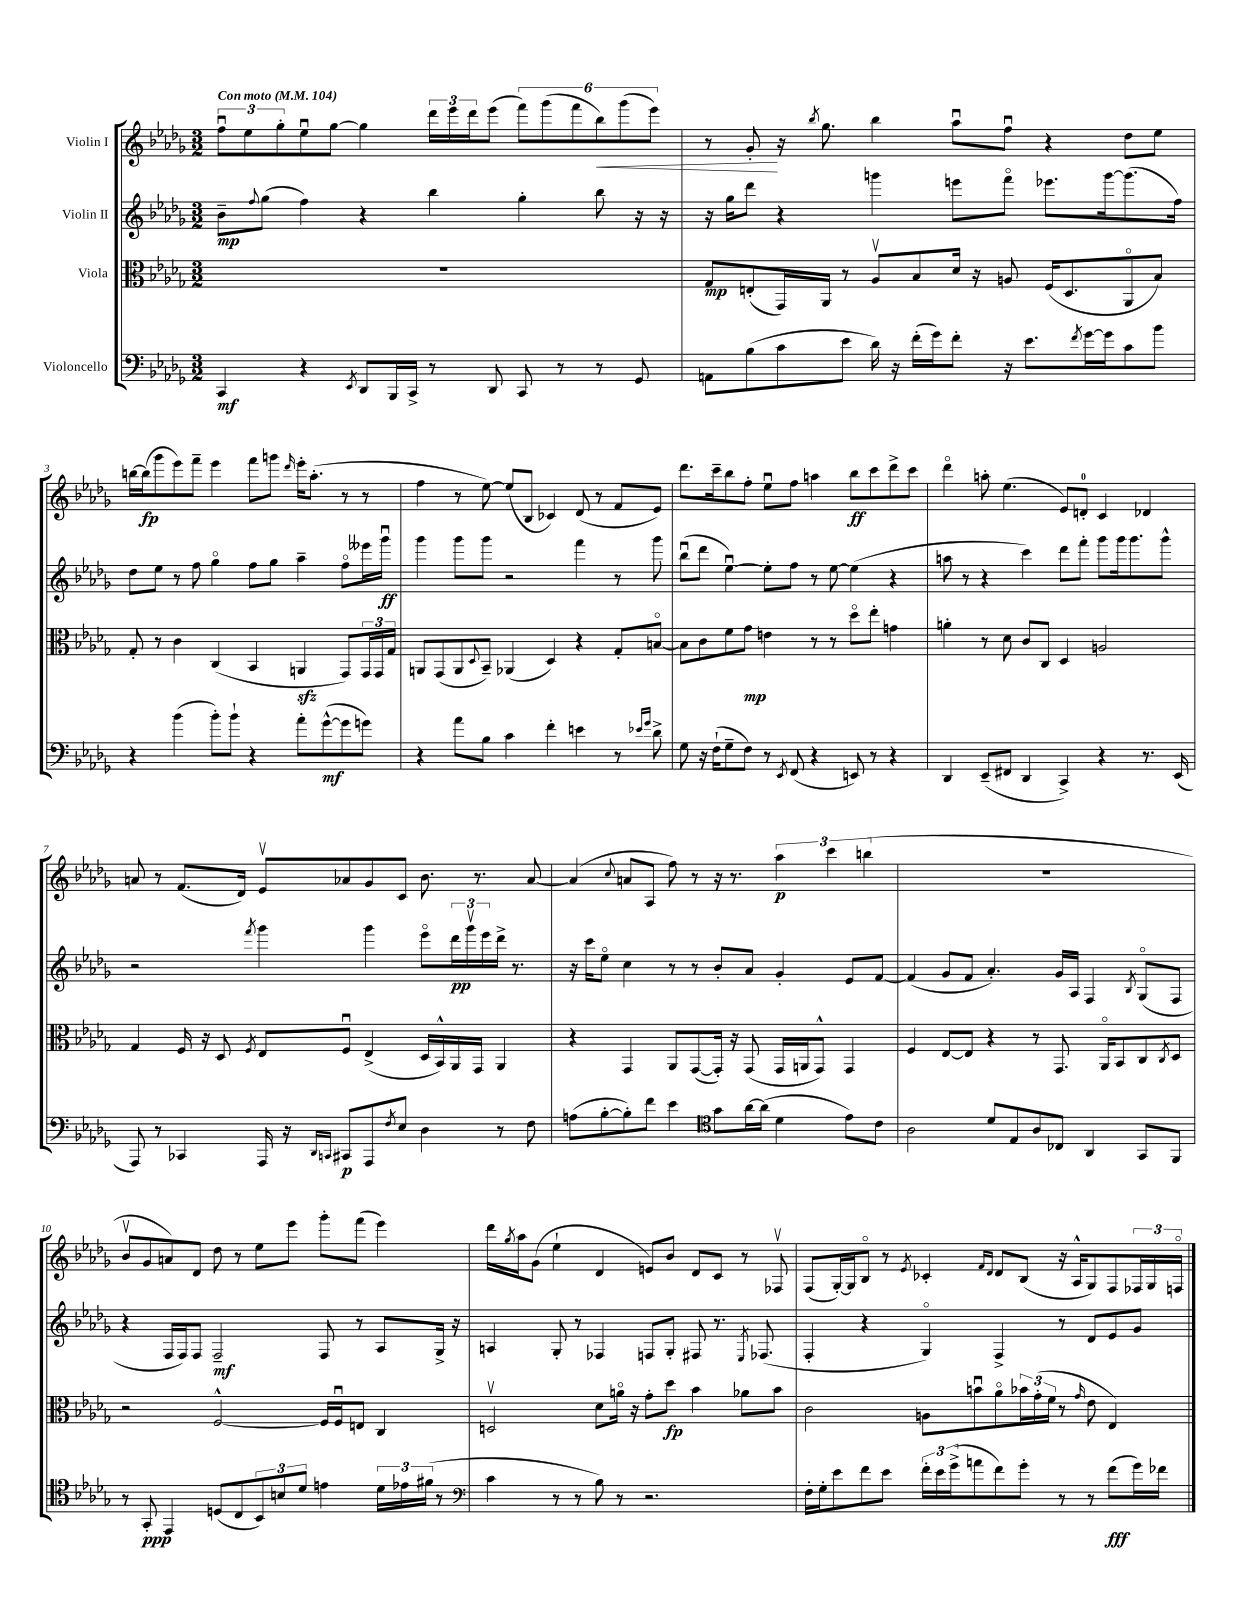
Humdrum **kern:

**kern	**kern	**kern	**kern
*staff4	*staff3	*staff2	*staff1
*clefF4	*clefC3	*clefG2	*clefG2
*k[b-e-a-d-g-]	*k[b-e-a-d-g-]	*k[b-e-a-d-g-]	*k[b-e-a-d-g-]
*M3/2	*M3/2	*M3/2	*M3/2
*MM104	*MM104	*MM104	*MM104
4CC	1.r	8b-~	12ffu
.	.	.	12ee-
.	.	8qqff	.
.	.	(8gg-	.
.	.	.	12gg-'
4r	.	4ff)	8ee-u
.	.	.	[8gg-
8qEE-	.	.	.
8DD-	.	4r	4gg-]
16BBB-	.	.	.
16CC^	.	.	.
8r	.	4bb-	24ddd-
.	.	.	24eee-
.	.	.	24ddd-
8DD-	.	.	(8eee-
8CC	.	4gg-'	12fff)
.	.	.	(12ggg-
8r	.	.	.
.	.	.	12fff
8r	.	8bb-	12bb-)
.	.	.	(12ggg-
8GG-	.	16r	.
.	.	.	12eee-)
.	.	16r	.
=	=	=	=
8AA	8G-	16r	8r
.	.	16gg-	.
(8B-	(8E'	8ddd-	8g-'
8c	16GG-)	4r	16r
.	.	.	8qbb-
.	16AA-	.	8.gg-
8e-	8r	.	.
16d-)	8A-v	4ggg	4bb-
16r	.	.	.
(16f'	8B-	.	.
16g-)	.	.	.
8f'	16d-	8eee	8aa-u
.	16r	.	.
16r	8A	8fffo	8ffu
8.e-	.	.	.
.	(16F	8.eee-	4r
.	8.D-	.	.
8qf	.	.	.
[16g-	.	.	.
16g-]	.	[16ggg	.
8c	8AA-o	(8.ggg]	8dd-
8b-	8B-)	.	8ee-
.	.	16ff)	.
=	=	=	=
4r	8G-'	8dd-	[16bb
.	.	.	(16bb]
.	8r	8ee-	8ggg-
(4b-	4c	8r	8eee-)
.	.	8ff	8fff~
8b-')	(4C	4gg-o	4eee-
8b-`	.	.	.
4r	4BB-	8ff	8fff
.	.	8gg-	8ggg
.	.	.	16qqddd-
8a-'	4AA	4aa-~	16eee-'
.	.	.	(8.aa-'
([8g-^^	.	.	.
8g-]	8GG-)	8ffo	8r
8g)	24GG-	16eee--	8r
.	24GG-	.	.
.	.	16ggg-u	.
.	24G-	.	.
=	=	=	=
4r	8AA	4ggg-	4ff
.	(8GG-	.	.
8a-	8AA	8ggg-	8r
.	8qqD-	.	.
8B-	8BB-~)	8ggg-	[8ee-)
4c	(4AA-	2r	(8ee-]
.	.	.	8B-
4f'	4D-)	.	4c-)
4e	4r	4fff	(8d-
.	.	.	8r
8r	8G-'	8r	8f
16qqe-	.	.	.
16qqg-	.	.	.
8d-^	[8Bo	8ggg-	8e-)
=	=	=	=
8G-	8B]	(8bb-u	8.ddd-
16r	8c	8ddd-	.
(16F`	.	.	16ccc~
8G-~	8f	[4ee-u)	8bb-
8F)	8g-	.	8ff'
8r	4e	8ee-']	8ee-u
8qEE-	.	.	.
(8FF	.	8ff	8ff
4r	8r	8r	4aa
.	8r	[8ee-	.
8EE)	8dd-o	(4ee-]	8bb-
8r	8ee-'	.	8ccc
4r	4g	4r	8ddd-^
.	.	.	8ccc
=	=	=	=
4DD-	4a'	8aa	4ddd-o
.	.	8r	.
(8EE-~	8r	4r	8aa'
8FF#	8d-	.	(4.ee-
4DD-	8c	4ccc)	.
.	8C	.	.
4CC^)	4D-	8ddd-	8e-)
.	.	8fff'	8d'
4r	2A	8ggg-	4c
.	.	16ggg-	.
.	.	8.ggg-	.
8.r	.	.	4d-
.	.	8ggg-^^	.
(16EE-	.	.	.
=	=	=	=
8AAA-)	4G-	2r	8a
8r	.	.	8r
4CC-	16F	.	(8.f
.	16r	.	.
.	8D-	.	.
.	.	.	16d-)
.	8qF	8qfff	.
16AAA-	8E-	4ggg-	8e-v
16r	.	.	.
16qqDD-	.	.	.
16qqCC	.	.	.
8CC#	8Fu	.	8a-
8AAA-	(4E-^	4ggg-	8g-
8qF	.	.	.
8E-	.	.	8c
4D-	16D-	8eee-o	8.b-
.	16BB-^^)	.	.
.	16AA-	24ddd-	.
.	.	24ggg-v	.
.	16GG-	.	8.r
.	.	24eee-	.
8r	4AA-	16ddd-^	.
.	.	8.r	.
8F	.	.	[8a-
=	=	=	=
(8A	4r	16r	(4a-]
.	.	16ccc	.
[8B-'	.	8ee-o	.
.	.	.	8qqcc
8B-'])	4GG-	4cc	8a
8f	.	.	8A-
4e-	8AA-	8r	8ff)
.	([8GG-	8r	8r
*clefC4	*	*	*
8g-	16GG-'])	8b-'	16r
.	16r	.	8.r
[16a-	(8GG-	8a-	.
(16a-]	.	.	.
4d-	16GG-	4g-'	6aa-
.	16AA	.	.
.	8GG-^^)	.	.
.	.	.	6ccc
8e-)	4GG-	8e-	.
.	.	.	(6bb
8c	.	[8f	.
=	=	=	=
2A-	4F	(4f]	1.r
.	[8E-	8g-	.
.	8E-]	8f	.
8d-	4r	4.a-')	.
8E-	.	.	.
8A-	8r	.	.
8C-	8.GG-	16g-	.
.	.	16A-	.
4AA-	.	4F	.
.	16AA-o	.	.
.	8BB-	.	.
.	.	8qB-	.
8GG-	8C	(8G-o	.
.	8qC	.	.
8FF	8D-	8F	.
=	=	=	=
8r	2r	4r	8b-v
8GG-'	.	.	8g-
4EE-	.	16F	8a)
.	.	16F)	.
.	.	8F	8d-
(8D	[2F^^	2F~	8dd-
8C	.	.	8r
12BB-)	.	.	8ee-
12B	.	.	.
.	.	.	8eee-
12d-	.	.	.
4e	16F]	8F	8ggg-'
.	16Fu	.	.
.	8E	8r	(8fff
24d-	4C	8A-	4eee-)
24e-	.	.	.
(24f#	.	.	.
8r	.	16G-^	.
.	.	16r	.
=	=	=	=
*clefF4	*	*	*
4c	2Dv	4A	16ddd-
.	.	.	8qgg-
.	.	.	16aa-
.	.	.	(8g-
8r	.	8G-'	4ee-`
8r	.	8r	.
8B-)	8d-	4F-	4d-
8r	16ao	.	.
.	16r	.	.
2.r	8g-'	8F	8e)
.	8dd-	8G-'	8b-
.	4b-	8F#	8d-
.	.	8.r	8c
.	8a-	.	8r
.	.	8qE-	.
.	.	(8.F-	.
.	8b-	.	8F-v
=	=	=	=
16F'	2c	4F'	(8F
16G-'	.	.	.
8e-	.	.	[16G-')
.	.	.	16G-]
8f	.	4r	8B-o
8e-	.	.	8r
.	.	.	8qe-
24f'	8A	4G-o)	4c-'
24e-	.	.	.
(24g-^	.	.	.
8a	8bu	.	.
.	.	.	16qqf
.	.	.	16qqd-
8f)	8a-o	4F^	8d-
8g-'	24b-	.	(8B-
.	(24g-'	.	.
.	24f	.	.
8r	8r	8r	16r
.	.	.	16A-^^
.	16qqg-	.	.
8r	8e-	8d-	8G-)
(8f	4E-)	8e-	8F
16g-)	.	8g-	24F-
.	.	.	24G-
16f-	.	.	.
.	.	.	24Fo
==	==	==	==
*-	*-	*-	*-
